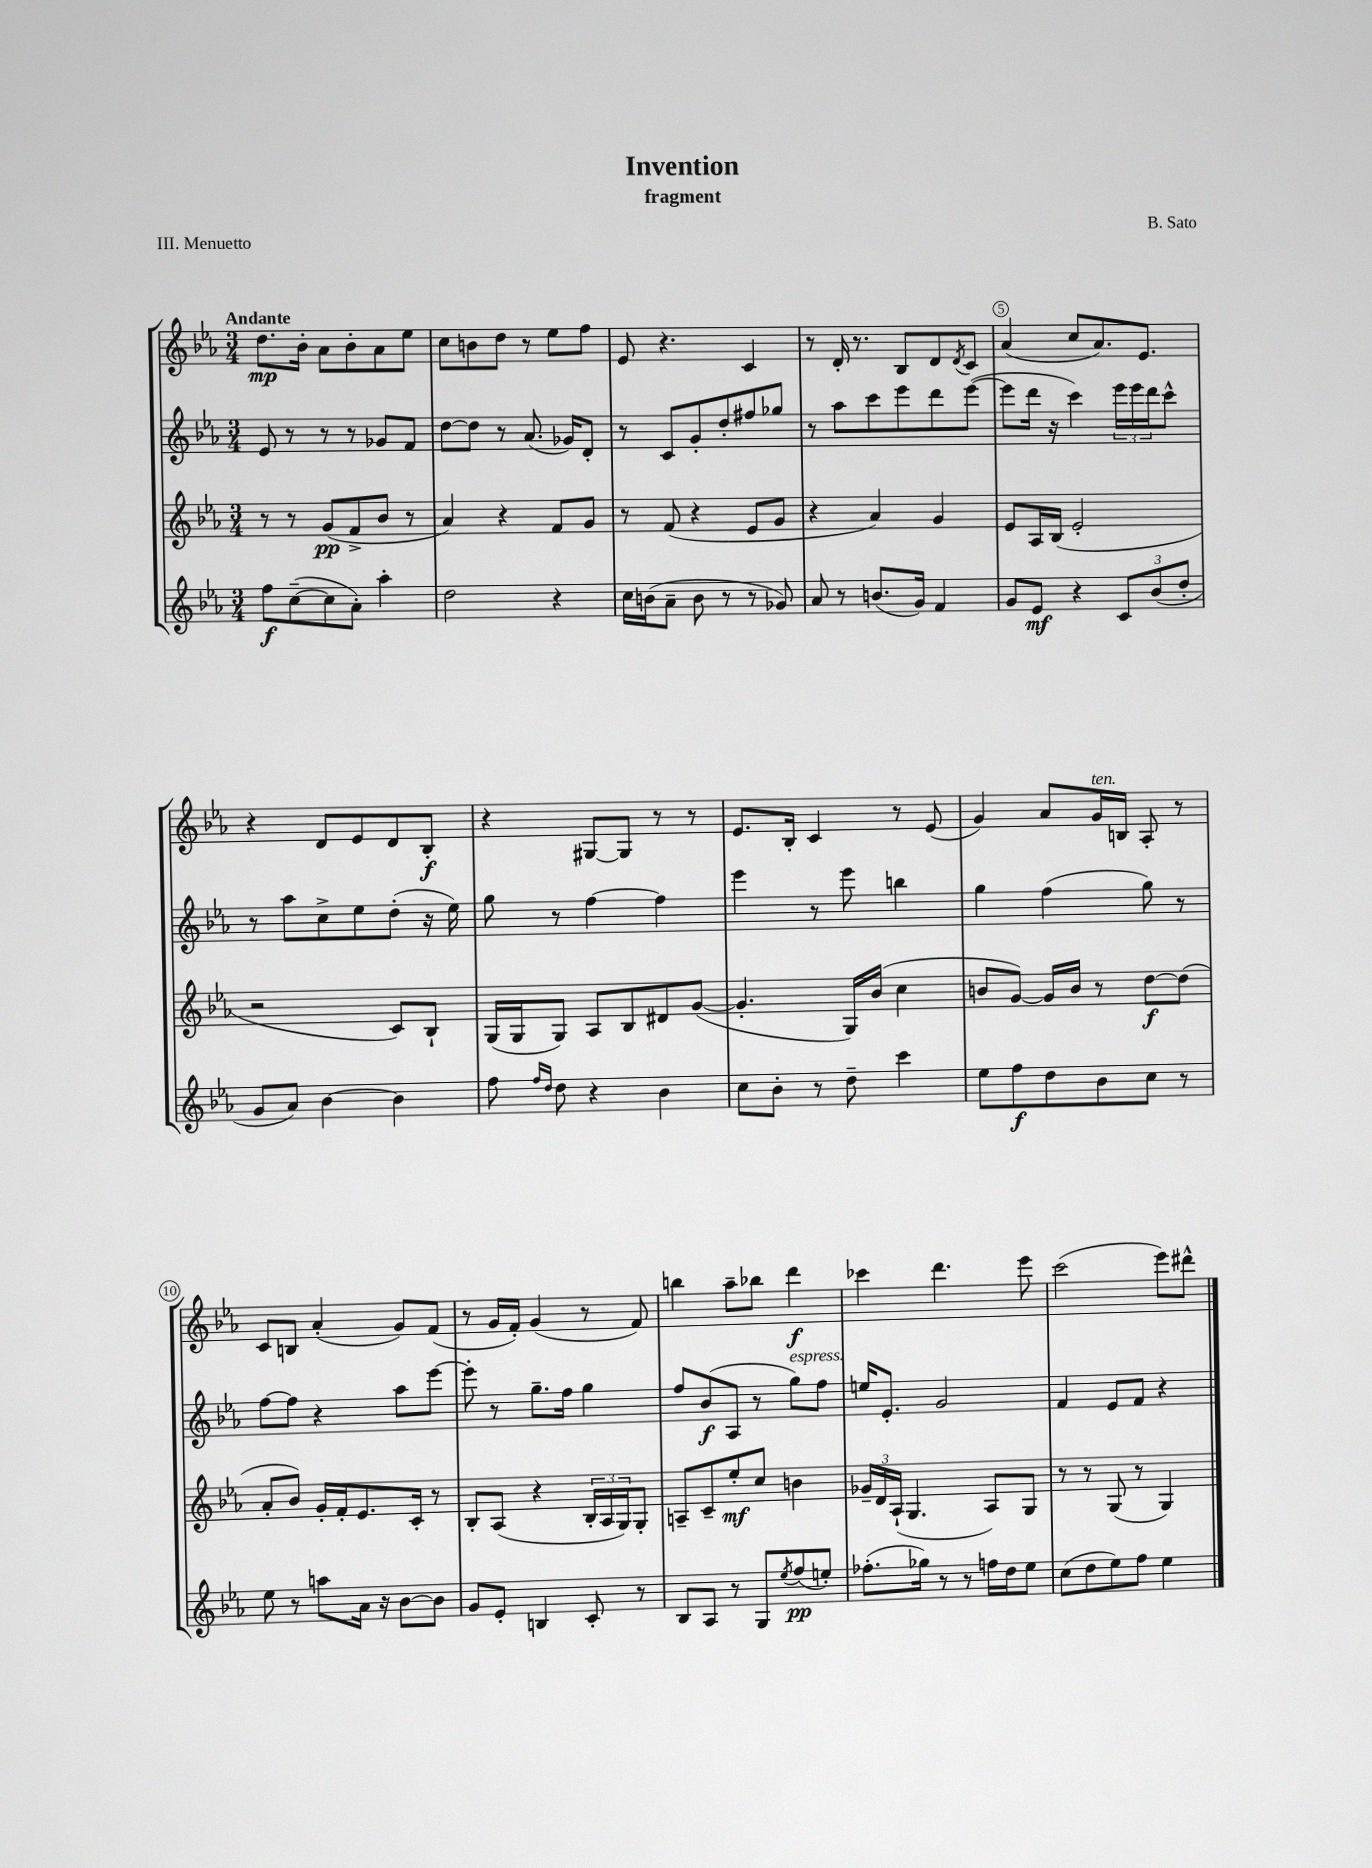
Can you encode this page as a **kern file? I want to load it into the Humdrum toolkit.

**kern	**dynam	**kern	**dynam	**kern	**dynam	**kern	**dynam
*part4	*part4	*part3	*part3	*part2	*part2	*part1	*part1
*staff4	*staff4	*staff3	*staff3	*staff2	*staff2	*staff1	*staff1
*clefG2	*	*clefG2	*	*clefG2	*	*clefG2	*
*k[b-e-a-]	*	*k[b-e-a-]	*	*k[b-e-a-]	*	*k[b-e-a-]	*
*M3/4	*	*M3/4	*	*M3/4	*	*M3/4	*
=1	=1	=1	=1	=1	=1	=1	=1
!	!	!	!	!	!	!LO:TX:a:B:t=Andante	!
8ff\L	f	8r	.	8e-/	.	8.dd\L	mp
([8cc~\	.	8r	.	8r	.	.	.
.	.	.	.	.	.	16b-'\Jk	.
8cc\]	.	(8g/L	pp	8r	.	8a-\L	.
8a-'\J)	.	8f^/	.	8r	.	8b-'\	.
4aa-'\	.	8b-/J	.	8g-X/L	.	8a-\	.
.	.	8r	.	8f/J	.	8ee-\J	.
=2	=2	=2	=2	=2	=2	=2	=2
2dd\	.	4a-/)	.	[8dd\L	.	8cc\L	.
.	.	.	.	8dd\J]	.	8bn\	.
.	.	4r	.	8r	.	8dd\J	.
.	.	.	.	(8.a-/	.	8r	.
4r	.	8f/L	.	.	.	8ee-\L	.
.	.	.	.	16g-X/KL)	.	.	.
.	.	8g/J	.	8d'/J	.	8ff\J	.
=3	=3	=3	=3	=3	=3	=3	=3
16cc\LL	.	8r	.	8r	.	8e-/	.
(16bn\J	.	.	.	.	.	.	.
8a-~\J	.	(8f/	.	8c/L	.	4.r	.
8b\	.	4r	.	8g'/	.	.	.
8r	.	.	.	8dd'/	.	.	.
8r	.	8e-/L	.	8ff#X/	.	4c/	.
8g-X/)	.	8g/J	.	8gg-X/J	.	.	.
=4	=4	=4	=4	=4	=4	=4	=4
8a-/	.	4r	.	8r	.	8r	.
8r	.	.	.	8aa-\L	.	16d'/	.
.	.	.	.	.	.	8.r	.
(8.bn/L	.	4a-/)	.	8ccc\	.	.	.
.	.	.	.	8eee-\	.	8B-/L	.
16g/Jk)	.	.	.	.	.	.	.
4f/	.	4g/	.	8ddd\	.	8d/	.
.	.	.	.	.	.	8qd/	.
.	.	.	.	([8eee-\J	.	8c/J	.
=5	=5	=5	=5	=5	=5	=5	=5
8g/L	.	8e-/L	.	8eee-\L]	.	(4a-/	.
8e-/J	mf	16A-/L	.	16ddd\Jk	.	.	.
.	.	(16B-/JJ	.	16r	.	.	.
4r	.	2e-'/	.	4ccc\)	.	8cc/L	.
.	.	.	.	.	.	8.a-/)	.
12c/L	.	.	.	24eee-\LL	.	.	.
.	.	.	.	24eee-\	.	.	.
.	.	.	.	.	.	8.e-/J	.
(12b-/	.	.	.	24ddd\J	.	.	.
.	.	.	.	8ccc^^\J	.	.	.
12dd'/J	.	.	.	.	.	.	.
!!LO:LB:g=z
=6	=6	=6	=6	=6	=6	=6	=6
8g/L	.	2r	.	8r	.	4r	.
8a-/J)	.	.	.	8aa-\L	.	.	.
[4b-\	.	.	.	8cc^\	.	8d/L	.
.	.	.	.	8ee-\	.	8e-/	.
4b-\]	.	8c/L)	.	(8dd'\J	.	8d/	.
.	.	8B-`/J	.	16r	.	8B-'/J	f
.	.	.	.	16ee-\)	.	.	.
=7	=7	=7	=7	=7	=7	=7	=7
8ff\	.	(16G/LL	.	8gg\	.	4r	.
.	.	16G/J	.	.	.	.	.
16qqff/LL	.	.	.	.	.	.	.
16qqdd/JJ	.	.	.	.	.	.	.
8dd\	.	8G/J)	.	8r	.	.	.
4r	.	8A-/L	.	[4ff\	.	[8G#X/L	.
.	.	8B-/	.	.	.	8G#/J]	.
4b-\	.	8d#X/	.	4ff\]	.	8r	.
.	.	([8g/J	.	.	.	8r	.
=8	=8	=8	=8	=8	=8	=8	=8
8cc\L	.	4.g'/]	.	4eee-\	.	8.e-/L	.
8b-'\J	.	.	.	.	.	.	.
.	.	.	.	.	.	16B-'/Jk	.
8r	.	.	.	8r	.	4c/	.
8dd~\	.	16G/LL)	.	8eee-\	.	.	.
.	.	(16b-/JJ	.	.	.	.	.
4ccc\	.	4cc\	.	4bbn\	.	8r	.
.	.	.	.	.	.	(8e-/	.
=9	=9	=9	=9	=9	=9	=9	=9
8ee-\L	.	8bn/L	.	4gg\	.	4g/)	.
8ff\	f	[8g/J)	.	.	.	.	.
8dd\	.	16g/LL]	.	(4ff\	.	8a-/L	.
.	.	16b/JJ	.	.	.	.	.
!	!	!	!	!	!	!LO:TX:a:i:t=ten.	!
8b-\	.	8r	.	.	.	16g/L	.
.	.	.	.	.	.	16Bn/JJ	.
8cc\J	.	[8dd\L	f	8gg\)	.	8A-'/	.
8r	.	(8dd\J]	.	8r	.	8r	.
!!LO:LB:g=z
=10	=10	=10	=10	=10	=10	=10	=10
8ee-\	.	8a-'/L	.	[8ff\L	.	8c/L	.
8r	.	8b-/J)	.	8ff\J]	.	8Bn/J	.
8aan\L	.	16g'/LL	.	4r	.	(4a-'/	.
.	.	16f'/J	.	.	.	.	.
16a-\Jk	.	8.e-/	.	.	.	.	.
16r	.	.	.	.	.	.	.
[8b-\L	.	.	.	8aa-\L	.	8g/L)	.
.	.	16c'/Jk	.	.	.	.	.
8b-\J]	.	8r	.	[8eee-\J	.	(8f/J	.
=11	=11	=11	=11	=11	=11	=11	=11
8g/L	.	8B-'/L	.	8eee-'\]	.	8r	.
8e-'/J	.	(8A-/J	.	8r	.	16g/LL	.
.	.	.	.	.	.	16f'/JJ)	.
4Bn/	.	4r	.	8.gg~\L	.	(4g/	.
.	.	.	.	16ff\Jk	.	.	.
8c'/	.	24B-'/LL	.	4gg\	.	8r	.
.	.	24A-/	.	.	.	.	.
.	.	24G/J)	.	.	.	.	.
8r	.	8G'/J	.	.	.	8f/)	.
=12	=12	=12	=12	=12	=12	=12	=12
8B-/L	.	8An~/L	.	8ff/L	.	4bbn\	.
8A-/J	.	8c~/	.	(8b-/	f	.	.
8r	.	8ee-'/	mf	8A-/J	.	8aa-~\L	.
8G/L	.	8cc/J	.	8r	.	8bb-X\J	.
8qee-/	.	.	.	.	.	.	.
!	!	!	!	!LO:TX:a:i:t=espress.	!	!	!
(8ff/	pp	4bn\	.	8gg\L)	.	4ddd\	f
8een'/J)	.	.	.	8ff\J	.	.	.
=13	=13	=13	=13	=13	=13	=13	=13
(8.ff-X'\L	.	24g-X~/LL	.	16een/KL	.	4ccc-X\	.
.	.	24d/	.	.	.	.	.
.	.	.	.	8.e-'/J	.	.	.
.	.	(24A-`/JJ	.	.	.	.	.
.	.	4.G/	.	.	.	.	.
16gg-X\Jk)	.	.	.	.	.	.	.
8r	.	.	.	2g/	.	4.ddd\	.
8r	.	.	.	.	.	.	.
16ffn\LL	.	8A-/L)	.	.	.	.	.
16dd\J	.	.	.	.	.	.	.
8ee-\J	.	8G/J	.	.	.	8eee-\	.
=14	=14	=14	=14	=14	=14	=14	=14
(8cc\L	.	8r	.	4f/	.	(2ccc\	.
8dd\	.	8r	.	.	.	.	.
8ee-\)	.	(8G/	.	8e-/L	.	.	.
8ff\J	.	8r	.	8f/J	.	.	.
4ee-\	.	4G/)	.	4r	.	8eee-\L)	.
.	.	.	.	.	.	8ddd#X^^\J	.
==	==	==	==	==	==	==	==
*-	*-	*-	*-	*-	*-	*-	*-
